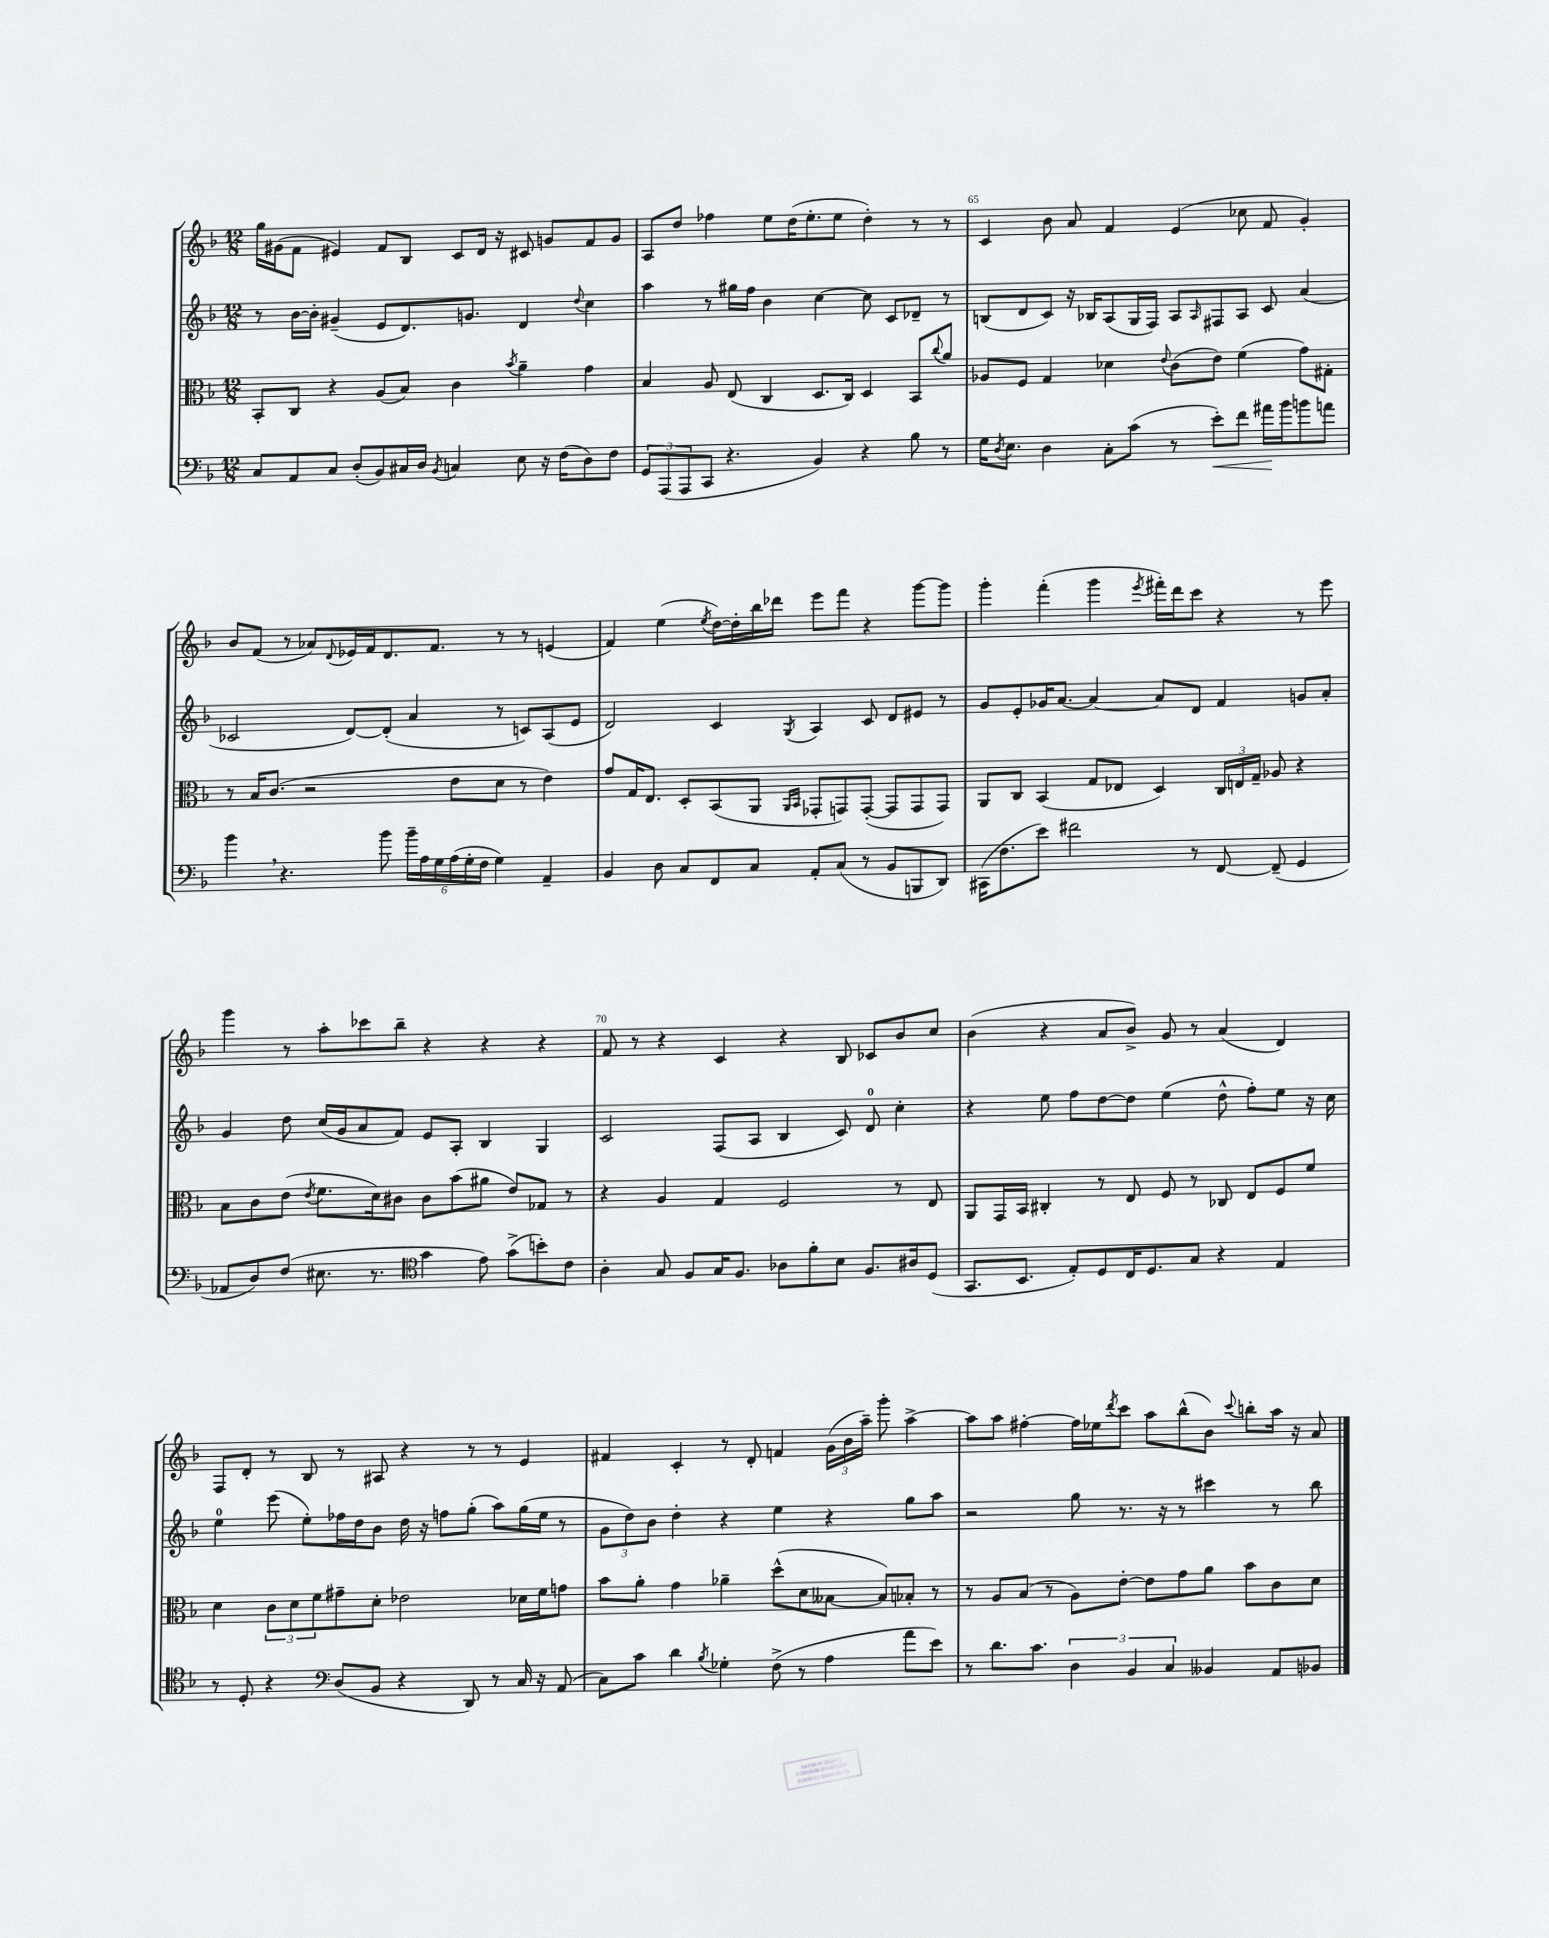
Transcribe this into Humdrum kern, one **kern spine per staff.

**kern	**kern	**kern	**kern
*staff4	*staff3	*staff2	*staff1
*clefF4	*clefC3	*clefG2	*clefG2
*k[b-]	*k[b-]	*k[b-]	*k[b-]
*M12/8	*M12/8	*M12/8	*M12/8
8C	8BB-'	8r	16gg
.	.	.	(16g#
8AA	8C	[16b-	8f
.	.	16b-']	.
8C	4r	(4g#~	4e#)
(8D'	.	.	.
8BB-)	(8A	8e	8f
16C#	8B-)	8.d)	8B-
16D	.	.	.
8qBB-	.	.	.
4C	4c	.	8c
.	.	8.g	.
.	.	.	16d
.	.	.	16r
.	8qb-	.	.
8E	4a~	4d	8c#
16r	.	.	8g
(16F	.	.	.
.	.	8qqdd	.
8D)	4g	4cc	8f
8F	.	.	8g
=	=	=	=
12GG	4B-	4aa	8A
(12AAA	.	.	.
.	.	.	8dd
12AAA	.	.	.
8CC	8A	8r	4ff-
4.r	(8E	16gg#	.
.	.	16ff	.
.	4C	4b-	8ee
.	.	.	(16dd
.	.	.	8.ee'
4BB-)	8.D	[4cc	.
.	.	.	8ee
.	16C)	.	.
4r	4D	8cc]	4dd')
.	.	8c	.
8B-	8BB-	8d-~	8r
.	8qqcc	.	.
8r	8a	8r	8r
=	=	=	=
16G	8A-	(8B	4c
8qD	.	.	.
8.E	.	.	.
.	8F	8d	.
4D	4G	8c)	8b-
.	.	16r	8a
.	.	16B-	.
8C'	4d-	(8A	4f
(8c	.	16G	.
.	.	16F)	.
.	8qqe	.	.
8r	(8c	8A	(4e
.	.	16qqA	.
8e')	8e)	8F#	.
8f	(4f	8A	8cc-
16a#	.	8c	8f
16b-	.	.	.
8b	8g)	(4a	4g')
8a	8G#'	.	.
=	=	=	=
4b-	8r	2c-	8b-
.	16B-	.	(8f
.	(8.c	.	.
4.r	.	.	8r
.	2r	.	8a-)
.	.	.	8qqd
.	.	[8d)	16e-
.	.	.	16f
8b-	.	(8d']	8.d
24b-~	.	4a	.
24A	.	.	.
.	.	.	8.f
24G	.	.	.
(24A	8e	.	.
24G'	.	.	.
24F	.	.	.
4G)	8d	8r	8r
.	8r	8c)	8r
4AA~	4e)	(8A	(4e
.	.	8e	.
=	=	=	=
4BB-	8g	2d)	4f)
.	16G	.	.
.	8.E	.	.
8D	.	.	(4ee
8C	8D'	.	.
.	.	.	8qee
8FF	(8BB-	4c	[16dd)
.	.	.	16dd']
8C	8AA	.	16bb-
.	.	.	16ddd-
.	16qqAA	.	.
.	16qqBB-	8qG	.
8AA'	8GG-'	4A	8eee
(8C	8GG)	.	8fff
8r	([8GG'	8c	4r
8BB-	8GG]	8d	.
8BBB	8GG	8e#	[8ggg
8DD)	8GG)	8r	8ggg]
=	=	=	=
(16CC#	8AA	8g	4ggg'
8.F	.	.	.
.	8C	8e'	.
8e)	(4BB-	16g-	(4fff'
.	.	[8.a	.
2f#	.	.	.
.	8G	4a_	4ggg
.	8E-	.	.
.	.	.	8qeee
.	4D)	8a]	16fff#')
.	.	.	16ddd
8r	.	8d	8ccc
[8FF	24C	4f	4r
.	24E	.	.
.	24G~	.	.
(8FF~]	8A-	.	.
4GG	4r	8g	8r
.	.	8a'	8eee
=	=	=	=
8AA-	8B-	4g	4ggg
8D)	8c	.	.
(8F	(8e	8dd	8r
.	8qe	.	.
8.E#	8.f	(16cc	8aa'
.	.	16g	.
.	.	8a	8ccc-
8.r	16d)	.	.
.	8c#	8f)	8bb-~
*clefC4	*	*	*
4g	8c#	8e	4r
.	(8b-	8A'	.
8e)	8a#	4B-	4r
(8g^	8e)	.	.
8b')	8G-	4G	4r
8c	8r	.	.
=	=	=	=
4A'	4r	2c	8f
.	.	.	8r
8G	4A	.	4r
8F	.	.	.
16G	4G	(8F	4c
8.F	.	.	.
.	.	8A	.
8A-	2F	4B-	4r
8f'	.	.	.
8B-	.	8c)	8B-
8.F	.	8d	8c-
.	8r	4cc'	8b-
16A#	.	.	.
(8D	8E	.	8cc
=	=	=	=
8.GG	8AA	4r	(4b-
.	16GG	.	.
8.BB-	16BB-	.	.
.	4C#'	8ee	4r
8E')	.	8ff	.
8D	8r	[8dd	8a
16C	8E	8dd]	8b-^)
8.D	.	.	.
.	8F	(4ee	8g
8G	8r	.	8r
4r	8C-	8dd^^	(4a
.	8E	8ff')	.
4E	8F	8ee	4d)
.	8f	16r	.
.	.	16cc	.
=	=	=	=
8r	4d	4ee	8F
8D'	.	.	8d'
4r	12c	(8eee	8r
.	12d	.	.
.	.	8ee')	8B-
.	12f	.	.
*clefF4	*	*	*
(8D	8g#~	16ff-	8r
.	.	16dd	.
8BB-	8d'	8b-	8A#
4r	2e-	16dd	4r
.	.	16r	.
.	.	8ff	.
8DD)	.	(8gg'	8r
8r	.	8aa)	8r
16C	16d-	(16gg	4e
16r	16f	16ee	.
(8AA	8g	8r	.
=	=	=	=
8C)	8b-	12g	4f#
.	.	12dd)	.
8c	8a'	.	.
.	.	12b-	.
4d	4g	4dd'	4c'
8qB-	.	.	.
4G-'	4a-~	4r	8r
.	.	.	8d'
(8F^	(8dd^^	4ee	4f
8r	8d	.	.
4A	[8B--	4r	(24g
.	.	.	24b-
.	.	.	24aa~)
.	8B--])	.	8ggg'
8a	8B-'	8gg	[4aa^
8e)	8r	8aa	.
=	=	=	=
8r	8r	2r	8aa]
8.d	8A	.	8aa
.	(8B-	.	[4ff#'
8.c	.	.	.
.	8r	.	.
6D	8A)	8gg	16ff#]
.	.	.	16ee-
.	.	.	8qddd
.	[8e'	8.r	8ccc
6BB-	.	.	.
.	8e]	.	8aa
.	.	16r	.
6C	.	.	.
.	8g	8r	(8bb-^^
4BB--	8a	4ccc#	8b-)
.	.	.	8qqccc
.	8b-	.	8bb'
8AA	8c	8r	16aa
.	.	.	16r
8BB-	8d	8bb-	8a
==	==	==	==
*-	*-	*-	*-
